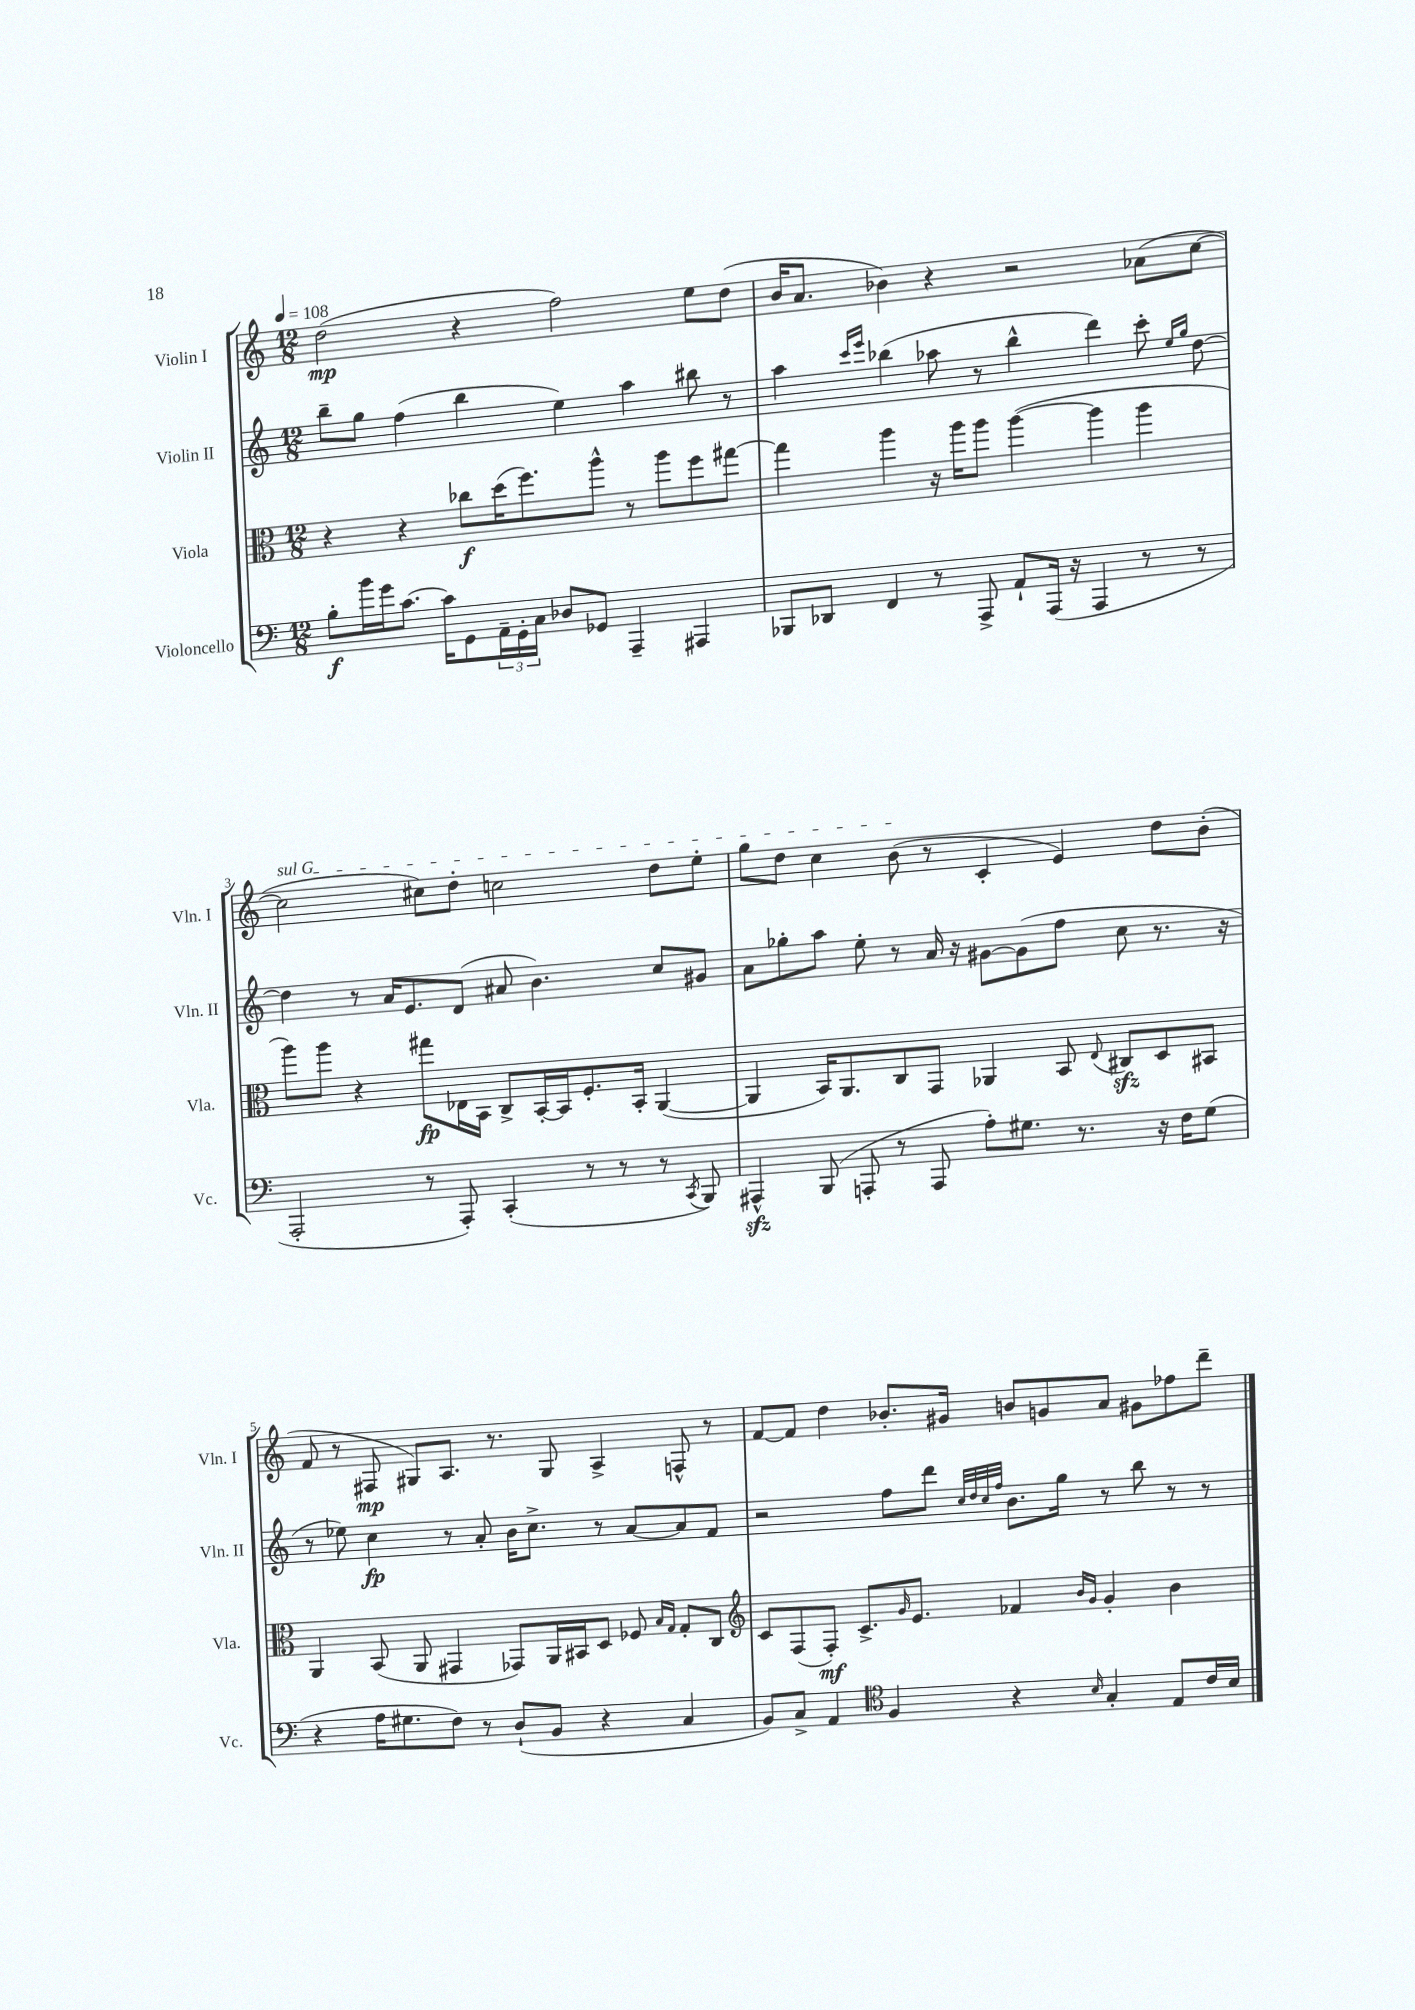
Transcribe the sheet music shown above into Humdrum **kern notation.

**kern	**dynam	**kern	**dynam	**kern	**dynam	**kern	**dynam
*part4	*part4	*part3	*part3	*part2	*part2	*part1	*part1
*staff4	*staff4	*staff3	*staff3	*staff2	*staff2	*staff1	*staff1
*I"Violoncello	*	*I"Viola	*	*I"Violin II	*	*I"Violin I	*
*I'Vc.	*	*I'Vla.	*	*I'Vln. II	*	*I'Vln. I	*
*clefF4	*	*clefC3	*	*clefG2	*	*clefG2	*
*k[]	*	*k[]	*	*k[]	*	*k[]	*
*M12/8	*	*M12/8	*	*M12/8	*	*M12/8	*
*MM108	*	*MM108	*	*MM108	*	*MM108	*
=1	=1	=1	=1	=1	=1	=1	=1
8B'\L	f	4r	.	8bb~\L	.	(2dd\	mp
16b\L	.	.	.	8gg\J	.	.	.
16g\J	.	.	.	.	.	.	.
[8.c\J	.	4r	.	(4ff\	.	.	.
16c\KL]	.	.	.	.	.	.	.
8GG\	.	8cc-X\L	f	4bb\	.	4r	.
24AA~\L	.	(16dd\K	.	.	.	.	.
24GG'\	.	.	.	.	.	.	.
.	.	8.ff\)	.	.	.	.	.
24C\JJ	.	.	.	.	.	.	.
8D-X/L	.	.	.	4ee\)	.	2ff\)	.
8GG-X/J	.	8aa^^\J	.	.	.	.	.
4AAA~/	.	8r	.	4aa\	.	.	.
.	.	8aa\L	.	.	.	.	.
4AAA#X/	.	8ff\	.	8bb#X\	.	8ee\L	.
.	.	[8gg#X\J	.	8r	.	(8dd\J	.
=2	=2	=2	=2	=2	=2	=2	=2
8BBB-X/L	.	4gg#\]	.	4aa\	.	16b/KL	.
.	.	.	.	.	.	8.a/J	.
8DD-X/J	.	.	.	.	.	.	.
.	.	.	.	16qqccc/LL	.	.	.
.	.	.	.	16qqeee/JJ	.	.	.
4FF/	.	4aa\	.	(4bb-X\	.	4b-X\)	.
8r	.	16r	.	8aa-X\	.	4r	.
.	.	16aa\KL	.	.	.	.	.
8AAA^/	.	8aa\J	.	8r	.	.	.
8AA`/L	.	([4aa\	.	4bb-^^\	.	2r	.
(16AAA/Jk	.	.	.	.	.	.	.
16r	.	.	.	.	.	.	.
4AAA/	.	4aa\]	.	4ddd\)	.	.	.
8r	.	4aa\	.	8ccc'\	.	(8a-X\L	.
.	.	.	.	16qqee/LL	.	.	.
.	.	.	.	16qqgg/JJ	.	.	.
8r	.	.	.	[8dd\	.	[8cc\J	.
!!LO:LB:g=z
=3	=3	=3	=3	=3	=3	=3	=3
!	!	!	!	!	!	!LO:TX:a:i:t=sul G	!
2AAA'/	.	8aa\L)	.	4dd\]	.	2cc\]	.
.	.	8aa\J	.	.	.	.	.
.	.	4r	.	8r	.	.	.
.	.	.	.	16a/KL	.	.	.
.	.	.	.	8.e/	.	.	.
8r	.	8gg#X\L	fp	.	.	8cc#X\L)	.
8AAA'/)	.	16E-X\L	.	(8d/J	.	8dd'\J	.
.	.	16BB\JJ	.	.	.	.	.
(4CC'/	.	8C^/L	.	8a#X/	.	2ccn\	.
.	.	[16BB'/L	.	4.b\)	.	.	.
.	.	16BB/J]	.	.	.	.	.
8r	.	8.F'/	.	.	.	.	.
8r	.	.	.	.	.	.	.
.	.	16BB'/Jk	.	.	.	.	.
8r	.	([4AA/	.	8cc/L	.	8dd\L	.
8qCC/	.	.	.	.	.	.	.
8BBB/)	.	.	.	8g#X/J	.	8ee'\J	.
=4	=4	=4	=4	=4	=4	=4	=4
4AAA#Xzz^^/	.	4AA/]	.	8a\L	.	8gg\L	.
.	.	.	.	8gg-X'\	.	8dd\J	.
(8BBB/	.	16BB/KL)	.	8aa\J	.	4cc\	.
.	.	8.AA/	.	.	.	.	.
8AAAn'/	.	.	.	8ee'\	.	.	.
8r	.	8C/	.	8r	.	(8b\	.
8AAA/	.	8GG/J	.	16a/	.	8r	.
.	.	.	.	16r	.	.	.
8A'\L)	.	4AA-X/	.	[8g#X\L	.	4c'/	.
8.G#X\J	.	.	.	(8g#\]	.	.	.
.	.	8BB/	.	8ff\J	.	4e/)	.
8.r	.	.	.	.	.	.	.
.	.	8qqE/	.	.	.	.	.
.	.	8C#Xzz/L	.	8cc\	.	.	.
16r	.	8D/	.	8.r	.	8dd\L	.
16F\KL	.	.	.	.	.	.	.
(8G#\J	.	8BB#X/J	.	.	.	(8b'\J	.
.	.	.	.	16r	.	.	.
!!LO:LB:g=z
=5	=5	=5	=5	=5	=5	=5	=5
4r	.	4AA/	.	8r	.	8f/	.
.	.	.	.	8ee-X\)	.	8r	.
16A\KL	.	(8BB/	.	4cc\	fp	8F#X/	mp
8.G#X\	.	.	.	.	.	.	.
.	.	8AA/	.	.	.	8G#X/L)	.
8F\J)	.	4GG#X/	.	8r	.	8.A/J	.
8r	.	.	.	8a'/	.	.	.
.	.	.	.	.	.	8.r	.
(8D`/L	.	8GG-X/L)	.	16b\KL	.	.	.
.	.	.	.	8.cc^\J	.	.	.
8BB/J	.	16AA/L	.	.	.	8G#/	.
.	.	16BB#X/J	.	.	.	.	.
4r	.	8D/J	.	8r	.	4A^/	.
.	.	8F-X/	.	[8a/L	.	.	.
.	.	16qqB/LL	.	.	.	.	.
.	.	16qqG/JJ	.	.	.	.	.
4C/	.	8G'/L	.	8a/]	.	8Fn^^/	.
.	.	8C/J	.	8f/J	.	8r	.
=6	=6	=6	=6	=6	=6	=6	=6
*	*	*clefG2	*	*	*	*	*
8BB/L)	.	8c/L	.	2r	.	[8f/L	.
8C^/J	.	(8F/	.	.	.	8f/J]	.
4AA/	.	8F'/J)	mf	.	.	4dd\	.
.	.	8.c^/L	.	.	.	.	.
*clefC4	*	*	*	*	*	*	*
4F/	.	.	.	8ff\L	.	8.b-X'/L	.
.	.	16qqg/	.	.	.	.	.
.	.	8.e/J	.	.	.	.	.
.	.	.	.	8ddd\J	.	.	.
.	.	.	.	.	.	16g#X/Jk	.
.	.	.	.	32qqcc/LLL	.	.	.
.	.	.	.	32qqdd/	.	.	.
.	.	.	.	32qqcc/	.	.	.
.	.	.	.	32qqff/JJJ	.	.	.
4r	.	4f-X/	.	8.b\L	.	8bn/L	.
.	.	.	.	.	.	8gn/	.
.	.	.	.	16gg\Jk	.	.	.
.	.	16qqb/LL	.	.	.	.	.
16qqB/	.	16qqg/JJ	.	.	.	.	.
4G'/	.	4g'/	.	8r	.	8a/J	.
.	.	.	.	8bb\	.	8g#X\L	.
8E/L	.	4b\	.	8r	.	8ff-X\	.
16c/L	.	.	.	8r	.	8ddd~\J	.
16B/JJ	.	.	.	.	.	.	.
==	==	==	==	==	==	==	==
*-	*-	*-	*-	*-	*-	*-	*-
